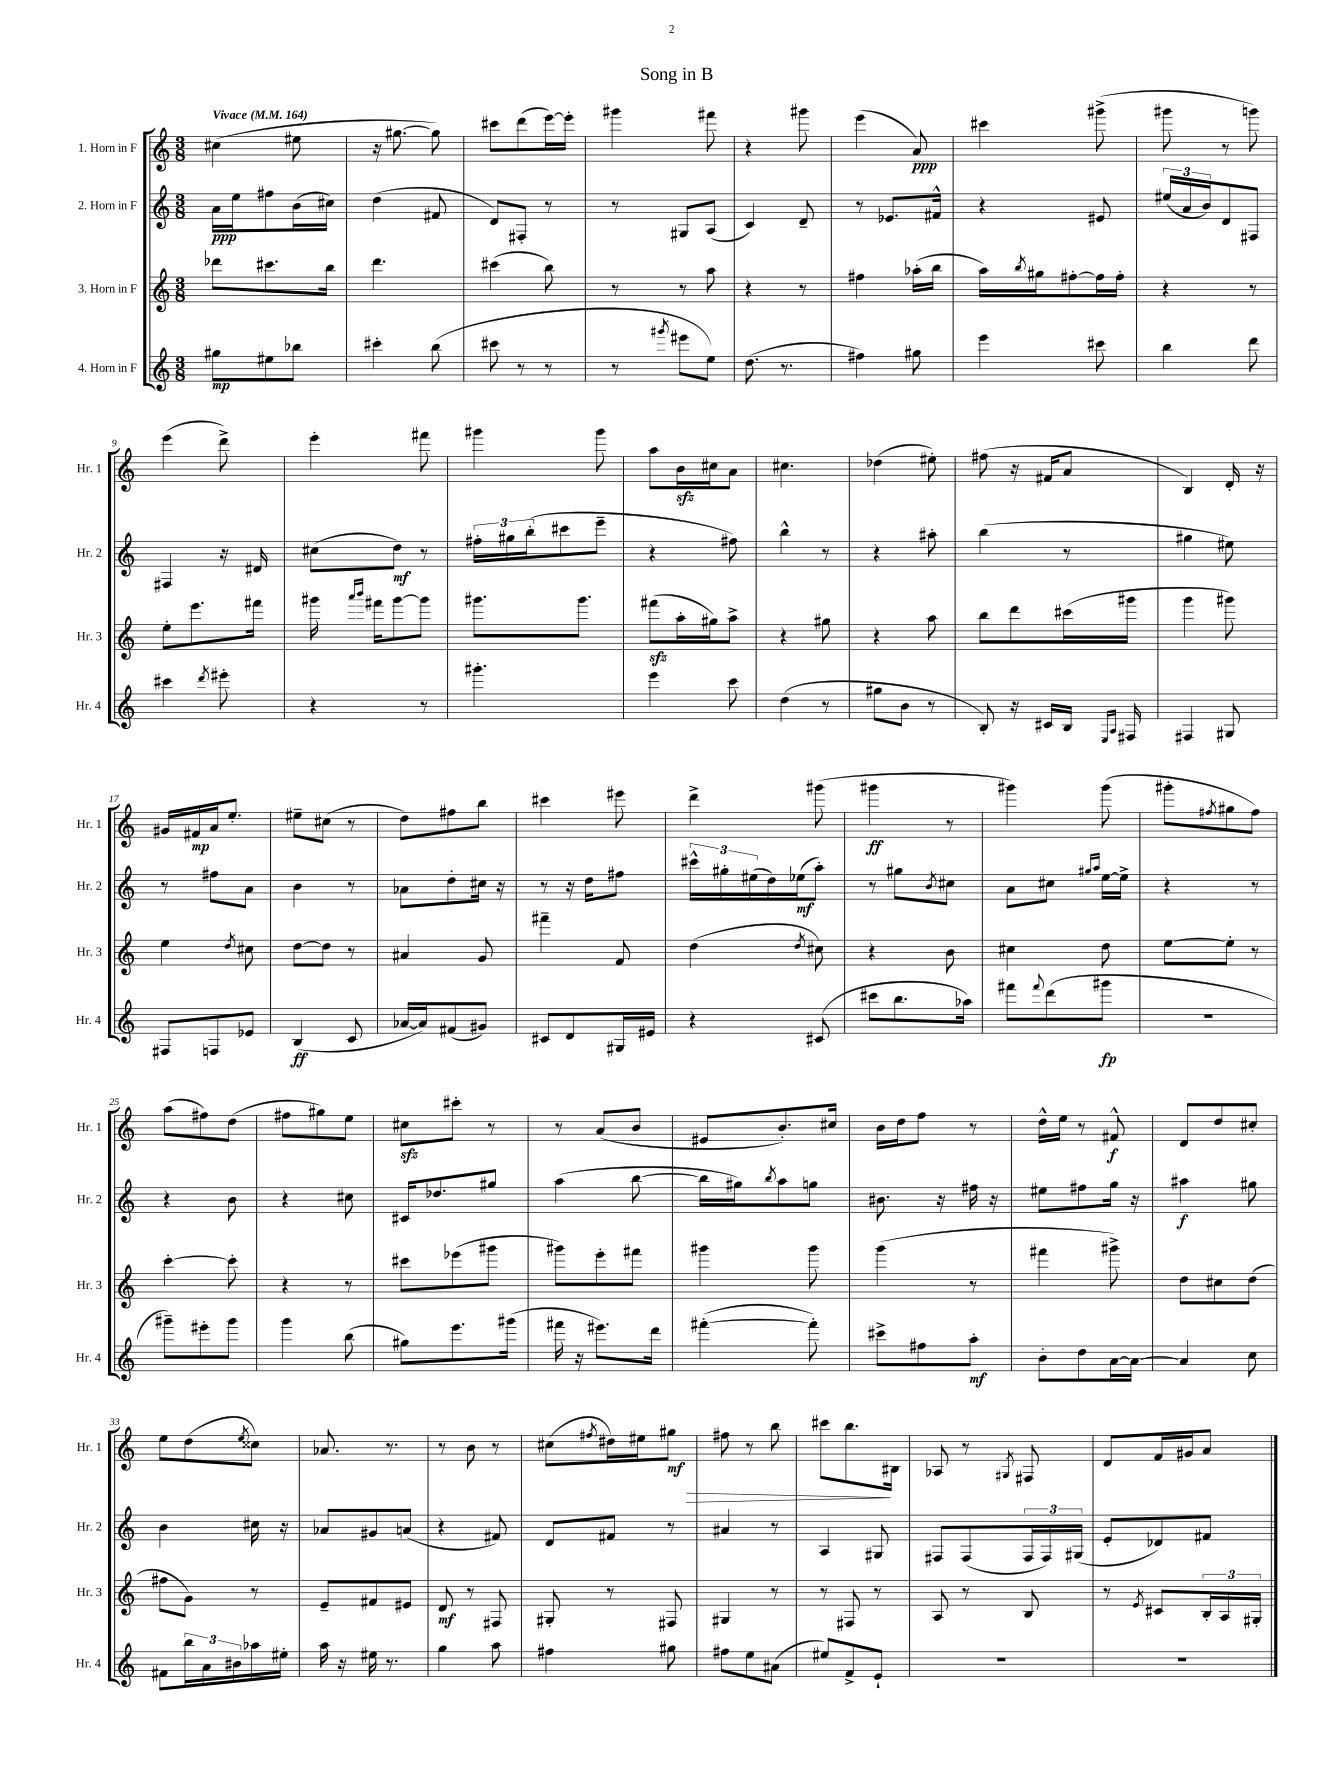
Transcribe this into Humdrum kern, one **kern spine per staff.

**kern	**kern	**kern	**kern
*staff4	*staff3	*staff2	*staff1
*clefG2	*clefG2	*clefG2	*clefG2
*k[]	*k[]	*k[]	*k[]
*M3/8	*M3/8	*M3/8	*M3/8
*MM164	*MM164	*MM164	*MM164
8gg#\L	8ddd-\L	16a\LL	(4cc#\
.	.	16ee\J	.
8ee#\	8.ccc#\	8ff#\	.
8bb-\J	.	(16b\L	8ee#\
.	16bb\Jk	16cc#\JJ)	.
=	=	=	=
4ccc#'\	4.ddd\	(4dd\	16r
.	.	.	[8.gg#\
(8bb\	.	8f#/	8gg#\])
=	=	=	=
8ccc#\	(4ccc#\	8d/L)	8ccc#\L
8r	.	8F#'/J	(8ddd\
8r	8bb\)	8r	[16eee\L)
.	.	.	16eee'\]JJ
=	=	=	=
8r	8r	8r	4ggg#\
8qggg#/	.	.	.
8eee#\L	8r	8G#/L	.
8ee\J)	8aa\	(8A/J	8fff#\
=	=	=	=
(8.dd\	4r	4c/)	4r
8.r	.	.	.
.	8r	8d~/	8ggg#\
=	=	=	=
4ff#\)	4ff#\	8r	(4eee\
.	.	8.e-/L	.
8gg#\	(16aa-'\LL	.	8a/)
.	16bb\JJ	16f#^^/Jk	.
=	=	=	=
4eee\	16aa\LL)	4r	4ccc#\
.	8qbb/	.	.
.	16gg#\J	.	.
.	[8ff#'\	.	.
8ccc#\	16ff#\]L	8e#/	(8ggg#^\
.	16ff#'\JJ	.	.
=	=	=	=
4bb\	4r	(24ee#/LL	8ggg#\
.	.	24a/	.
.	.	24b/J)	.
.	.	8d/	8r
8ddd\	8r	8F#/J	8ggg\)
=	=	=	=
4ccc#\	8ee'\L	4F#/	(4eee\
.	8.eee\	.	.
8qddd/	.	.	.
8eee#'\	.	16r	8ddd^\)
.	16fff#\Jk	16d#/	.
=	=	=	=
4r	16ggg#\	(8cc#\L	4eee'\
.	16qqaaa/LL	.	.
.	16qqbbb/JJ	.	.
.	16fff#\LK	.	.
.	[8ggg#\	8dd\J)	.
8r	8ggg#\]J	8r	8fff#\
=	=	=	=
4.ggg#'\	8.ggg#\L	24ff#'\LL	4ggg#\
.	.	24gg#\	.
.	.	(24bb'\J	.
.	.	8ccc#\	.
.	8.ggg#\J	.	.
.	.	8eee~\J	8ggg#\
=	=	=	=
4eee\	(8fff#\L	4r	8aa\L
.	16aa'\L	.	16b\L
.	16gg#\J)	.	16cc#\J
8ccc\	8aa^\J	8ff#\)	8a\J
=	=	=	=
(4dd\	4r	4bb^^\	4.cc#\
8r	8gg#\	8r	.
=	=	=	=
8gg#\L	4r	4r	(4dd-\
8b\J	.	.	.
8r	8aa\	8aa#'\	8ee#'\)
=	=	=	=
8B'/)	8bb\L	(4bb\	(8ff#\
16r	8ddd\	.	16r
16c#/LL	.	.	16f#/LK
16B/JJ	(16ccc#\L	8r	8a/J
16qqE/LL	.	.	.
16qqA/JJ	.	.	.
16F#/	16ggg#\JJ	.	.
=	=	=	=
4F#/	4ggg\	4gg#\	4B/)
8G#/	8ggg#\)	8ee#\)	16d'/
.	.	.	16r
=	=	=	=
8F#/L	4ee\	8r	16g#/LL
.	.	.	16f#/
8F/	.	8ff#\L	16a/J
.	.	.	8.ee'/J
.	8qdd/	.	.
8e-/J	8cc#\	8a\J	.
=	=	=	=
(4B/	[8dd\L	4b\	8ee#~\L
.	8dd\]J	.	(8cc#\J
8c/	8r	8r	8r
=	=	=	=
[16a-/LL	4a#/	8a-\L	8dd\L)
16a-/]J)	.	.	.
(8f#/	.	8dd'\	8ff#\
8g#/J)	8g/	16cc#\Jk	8bb\J
.	.	16r	.
=	=	=	=
8c#/L	4fff#~\	8r	4ccc#\
8d/	.	16r	.
.	.	16dd\LK	.
16G#/L	8f/	8ff#\J	8eee#\
16e#/JJ	.	.	.
=	=	=	=
4r	(4dd\	24ccc#^^\LL	4ddd^\
.	.	24gg#'\	.
.	.	(24ee#\	.
.	.	16dd\)	.
.	.	(16ee-\J	.
.	8qdd/	.	.
(8c#/	8cc#\)	8aa'\J)	(8ggg#\
=	=	=	=
8ccc#\L	4r	8r	4ggg#\
8.bb\	.	8gg#\L	.
.	.	8qb/	.
.	8b\	8cc#\J	8r
16aa-\Jk)	.	.	.
=	=	=	=
8fff#\L	4cc#\	8a\L	4ggg#\)
8qqfff#/	.	.	.
(8ddd\	.	8cc#\J	.
.	.	16qqgg#/LL	.
.	.	16qqaa/JJ	.
8ggg#\J	8dd\	[16ee\LL	(8ggg#\
.	.	16ee^\]JJ	.
=	=	=	=
4.r	[8ee\L	4r	8ggg#'\L
.	.	.	8qff#/
.	8ee'\]J	.	8gg#\
.	8r	8r	8ff#\J)
=	=	=	=
8ggg#~\L)	[4ccc'\	4r	(8aa\L
8eee#'\	.	.	8ff#\)
8ggg#\J	8ccc'\]	8b\	(8dd\J
=	=	=	=
4ggg\	4r	4r	8ff#\L
.	.	.	8gg#\)
(8bb\	8r	8cc#\	8ee\J
=	=	=	=
8gg#\L)	8ccc#\L	16c#/LK	8cc#\L
.	.	8.dd-/	.
8.eee\	(8eee-\	.	8ccc#'\J
.	8ggg#\J	8gg#/J	8r
(16ggg#\Jk	.	.	.
=	=	=	=
16fff#\	8ggg#\L)	(4aa\	8r
16r	.	.	.
8.eee#\L)	8eee'\	.	(8a/L
.	8fff#\J	[8bb\	8b/J
16ddd\Jk	.	.	.
=	=	=	=
([4fff#'\	4ggg#\	16bb\]LL	8e#/L
.	.	16gg#\J)	.
.	.	8qbb/	.
.	.	8aa\	8.b'/)
8fff#'\])	8ggg#\	8gg\J	.
.	.	.	16cc#/Jk
=	=	=	=
8ccc#^\L	(4ggg\	8.b#\	16b\LL
.	.	.	16dd\J
8ff#\	.	.	8ff\J
.	.	16r	.
8aa'\J	8r	16ff#\	8r
.	.	16r	.
=	=	=	=
8b'\L	4fff#\	8ee#\L	16dd^^\LL
.	.	.	16ee\JJ
8dd\	.	8ff#\	8r
[16a\L	8ggg#^\)	16gg\Jk	8f#^^/
16a\_JJ	.	16r	.
=	=	=	=
4a/]	8dd\L	4aa#\	8d/L
.	8cc#\	.	8dd/
8cc\	(8dd\J	8gg#\	8cc#'/J
=	=	=	=
8f#\L	8ff#\L	4b\	8ee\L
24bb\L	8g\J)	.	(8dd\
24a\	.	.	.
24b#\	.	.	.
.	.	.	8qee/
16aa-\	8r	16cc#\	8cc##\J)
16ee#'\JJ	.	16r	.
=	=	=	=
16aa\	8e~/L	8a-/L	8.a-/
16r	.	.	.
16ee#\	8f#/	8g#/	.
8.r	.	.	8.r
.	8e#/J	(8a/J	.
=	=	=	=
4gg\	8d/	4r	8r
.	8r	.	8b\
8aa\	8F#/	8f#/)	8r
=	=	=	=
4ff#\	8G#'/	8d/L	(8cc#\L
.	.	.	8qff#/
.	8r	8f#/J	16dd#\L)
.	.	.	16ee#\J
8gg#\	8F#/	8r	8gg#\J
=	=	=	=
8ff#\L	4G#/	4a#/	8ff#\
8ee\	.	.	8r
(8a#\J	8r	8r	8bb\
=	=	=	=
8ee#/L)	8r	4A/	8ccc#\L
8f^/	8F#/	.	8.bb\
8e`/J	8r	8G#/	.
.	.	.	16B#\Jk
=	=	=	=
4.r	8A/	8F#/L	8A-/
.	8r	(8F#/	8r
.	.	.	8qG#/
.	8B/	24F#/L	8F#/
.	.	24F#/)	.
.	.	(24G#/JJ	.
=	=	=	=
4.r	8r	8e'/L	8d/L
.	8qe/	.	.
.	8c#/L	8d-/)	16f/L
.	.	.	16g#/J
.	24B'/L	8f#/J	8a/J
.	24A/	.	.
.	24G#'/JJ	.	.
==	==	==	==
*-	*-	*-	*-
